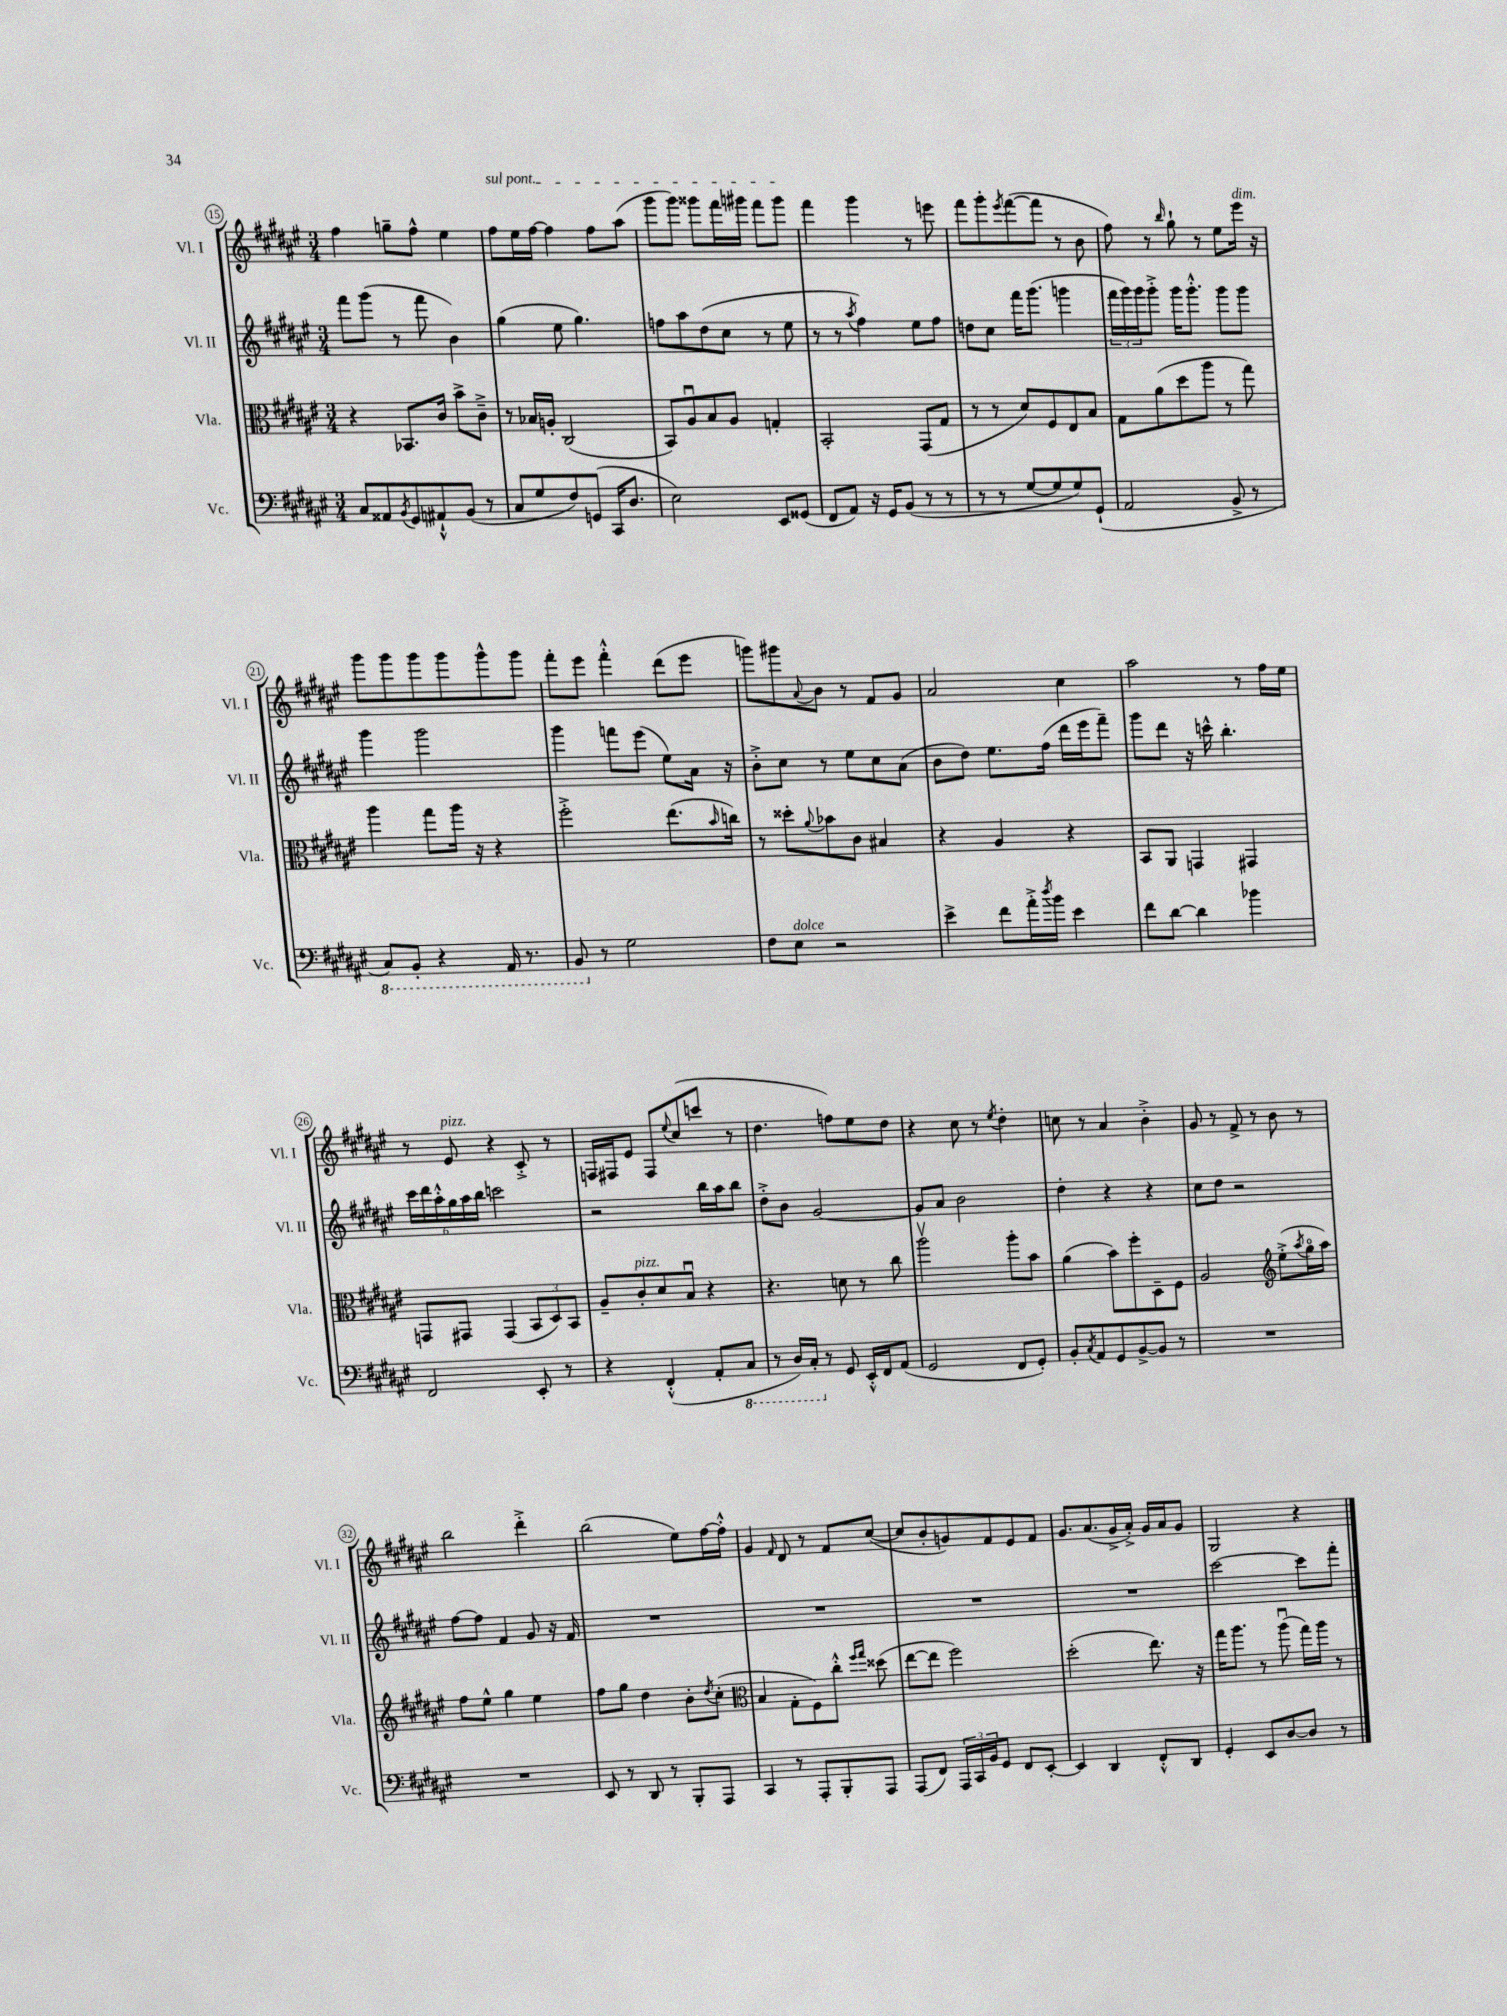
<<
\new StaffGroup <<
\new Staff = "s0" \with { instrumentName = "Vl. I" shortInstrumentName = "Vl. I" } {
    \clef treble \key fis \major \numericTimeSignature \time 3/4
    fis''4 g''8-- fis''8-^ eis''4 |
    \once \override TextSpanner.bound-details.left.text = \markup { \italic "sul pont." } fis''8\startTextSpan eis''16 fis''16~ fis''4 fis''8 ais''8( |
    gis'''8 gis'''8) gisis'''8 fis'''16 gis'''16 fis'''8 gis'''8\stopTextSpan |
    fis'''4 gis'''4 r8 e'''8 |
    fis'''8 gis'''8-. \acciaccatura { eis'''8 } fis'''8~( fis'''8 r8 b'8 |
    fis''8) r8 \grace { b''16 } gis''8-! r8 eis''8 eis'''16^\markup { \italic "dim." } r16 |
    gis'''8 gis'''8 gis'''8 gis'''8 gis'''8-^ gis'''8 |
    fis'''8-. eis'''8 fis'''4-.-^ dis'''8( eis'''8 |
    g'''8) gis'''8 \appoggiatura { ais'8 } b'8 r8 fis'8 gis'8 |
    ais'2 cis''4 |
    ais''2 r8 fis''16 eis''16 |
    r8 eis'8^\markup { \italic "pizz." } r4 cis'8-.-> r8 |
    f16 fis16 eis'8 fis8 \appoggiatura { eis''8 } cis''8( c'''8 r8 |
    dis''4. f''8) eis''8 dis''8 |
    r4 cis''8 r8 \acciaccatura { eis''8 } dis''4-. |
    c''8 r8 ais'4 b'4-.-> |
    gis'8 r8 fis'8-> r8 b'8 r8 |
    b''2 dis'''4-.-> |
    b''2( eis''8) fis''16~ fis''16-.-^ |
    gis'4 \grace { fis'16 } dis'8 r8 fis'8 cis''8~( |
    cis''8 b'8-. g'8) fis'8 eis'8 fis'8 |
    gis'8. ais'8.( gis'16-> ais'16-.->) gis'16 ais'16 gis'8 |
    gis2 r4 \bar "|." |
}
\new Staff = "s1" \with { instrumentName = "Vl. II" shortInstrumentName = "Vl. II" } {
    \clef treble \key fis \major \numericTimeSignature \time 3/4
    fis'''8 gis'''8( r8 fis'''8 b'4) |
    gis''4( eis''8 gis''4.) |
    f''8 ais''8 dis''8( cis''8 r8 eis''8 |
    r8 r8 \acciaccatura { ais''8 } fis''4) eis''8 fis''8 |
    d''8 cis''8 fis'''16 gis'''8.( g'''4 |
    \tuplet 3/2 { fis'''16 gis'''16) gis'''16 } gis'''8-.-> gis'''16 gis'''8.-.-^ gis'''8 gis'''8 |
    gis'''4 gis'''2 |
    gis'''4 f'''8 eis'''8( eis''8) ais'16 r16 |
    b'8-.-> cis''8 r8 eis''8 cis''8 ais'8( |
    b'8 dis''8) eis''8. fis''16( dis'''16 eis'''16 fis'''8--) |
    gis'''8 dis'''8 r16 c'''16-^ b''4.-. |
    \tuplet 6/4 { cis'''16 dis'''16 ais''16-.-^ gis''16 ais''16 b''16 } c'''2 |
    r2 b''16 ais''16 b''8 |
    dis''8-.-> b'8 gis'2~ |
    gis'8 ais'8 b'2 |
    dis''4-. r4 r4 |
    cis''8 dis''8 r2 |
    fis''8~ fis''8 fis'4 gis'8 r16 fis'16 |
    R2. |
    R2. |
    R2. |
    R2. |
    cis'''2~ cis'''8 fis'''8-. \bar "|." |
}
\new Staff = "s2" \with { instrumentName = "Vla." shortInstrumentName = "Vla." } {
    \clef alto \key fis \major \numericTimeSignature \time 3/4
    r4 bes,8. cis'16 b'8-> cis'8---> |
    r8 bes16 a16-. cis2( |
    b,8) ais8\downbow b8 ais8 g4-. |
    b,2-. gis,8( gis8 |
    r8 r8 dis'8) fis8 eis8 b8 |
    gis8 ais'8( dis''8 ais''8 r8 gis''8) |
    ais''4 gis''8 ais''16 r16 r4 |
    fis''2-.-> eis''8.( \grace { b'16 } c''16) |
    r8 disis''8-. \appoggiatura { ais'8 } bes'8 cis'8 bis4 |
    r4 ais4 r4 |
    b,8 ais,8 g,4 gis,4 |
    g,8 gis,8 gis,4( \tuplet 3/2 { b,8 dis8) b,8 } |
    ais8-- cis'8-.^\markup { \italic "pizz." } dis'8 b8\downbow r4 |
    r4. d'8 r8 cis''8 |
    ais''2\upbow ais''8-. b'8 |
    ais'4( b'8) fis''8-. dis8-- fis8 |
    ais2 \clef treble eis''8-.->( \acciaccatura { ais''8 } gis''16\flageolet ais''16) |
    fis''8 eis''8-^ gis''4 eis''4 |
    fis''8 gis''8 dis''4 b'8-. \acciaccatura { dis''8 } cis''8-.( |
    \clef alto b4 gis8-. fis8) cis''8-.-^ \grace { fis''16 gis''16 } disis''8( |
    eis''8~ eis''8 fis''2) |
    dis''2-.( eis''8.) r16 |
    gis''16 ais''8. r8 ais''8\downbow( gis''16) ais''16 r8 \bar "|." |
}
\new Staff = "s3" \with { instrumentName = "Vc." shortInstrumentName = "Vc." } {
    \clef bass \key fis \major \numericTimeSignature \time 3/4
    cis8 aisis,8 \acciaccatura { b,8 } gis,8 ais,8-!-^ b,8( r8 |
    cis8 gis8 fis8) g,8( cis,16 dis8. |
    eis2) eis,8 gisis,8( |
    fis,8 ais,8) r16 gis,16 b,8( r8 r8 |
    r8 r8 gis8~ gis8 gis8) gis,8-!( |
    ais,2 b,8-> r8 |
    \ottava #-1 cis,8) b,,8-. r4 ais,,16 r8. |
    b,,8 \ottava #0 r8 gis2 |
    fis8 eis8^\markup { \italic "dolce" } r2 |
    eis'4-> fis'8 ais'16-.-> \acciaccatura { dis''8 } b'16 eis'4 |
    fis'8 dis'8~ dis'4 bes'4 |
    fis,2 eis,8-. r8 |
    r4 fis,4-.-^( ais,8-. \ottava #-1 cis,8 |
    r8 dis,16) cis,16-. \ottava #0 r8 gis,8 eis,16-.-^ fis,16 ais,8( |
    gis,2 fis,8 gis,8-.) |
    b,8-. \acciaccatura { cis8 } ais,8 gis,8 b,8~-> b,8 r8 |
    R2. |
    R2. |
    eis,8 r8 dis,8 r8 b,,8-. ais,,8 |
    cis,4 r8 ais,,8-. b,,8-. ais,,8 |
    ais,,8( fis,8) \tuplet 3/2 { ais,,16 cis,16 b,16 } gis,8 fis,8 eis,8~-. |
    eis,4 dis,4 fis,8-.-^ dis,8 |
    gis,4-. eis,8 dis8~ dis8 r8 \bar "|." |
}
>>
>>
\layout { \context { \Score currentBarNumber = #15 \override BarNumber.stencil = #(make-stencil-circler 0.1 0.3 ly:text-interface::print) } }
